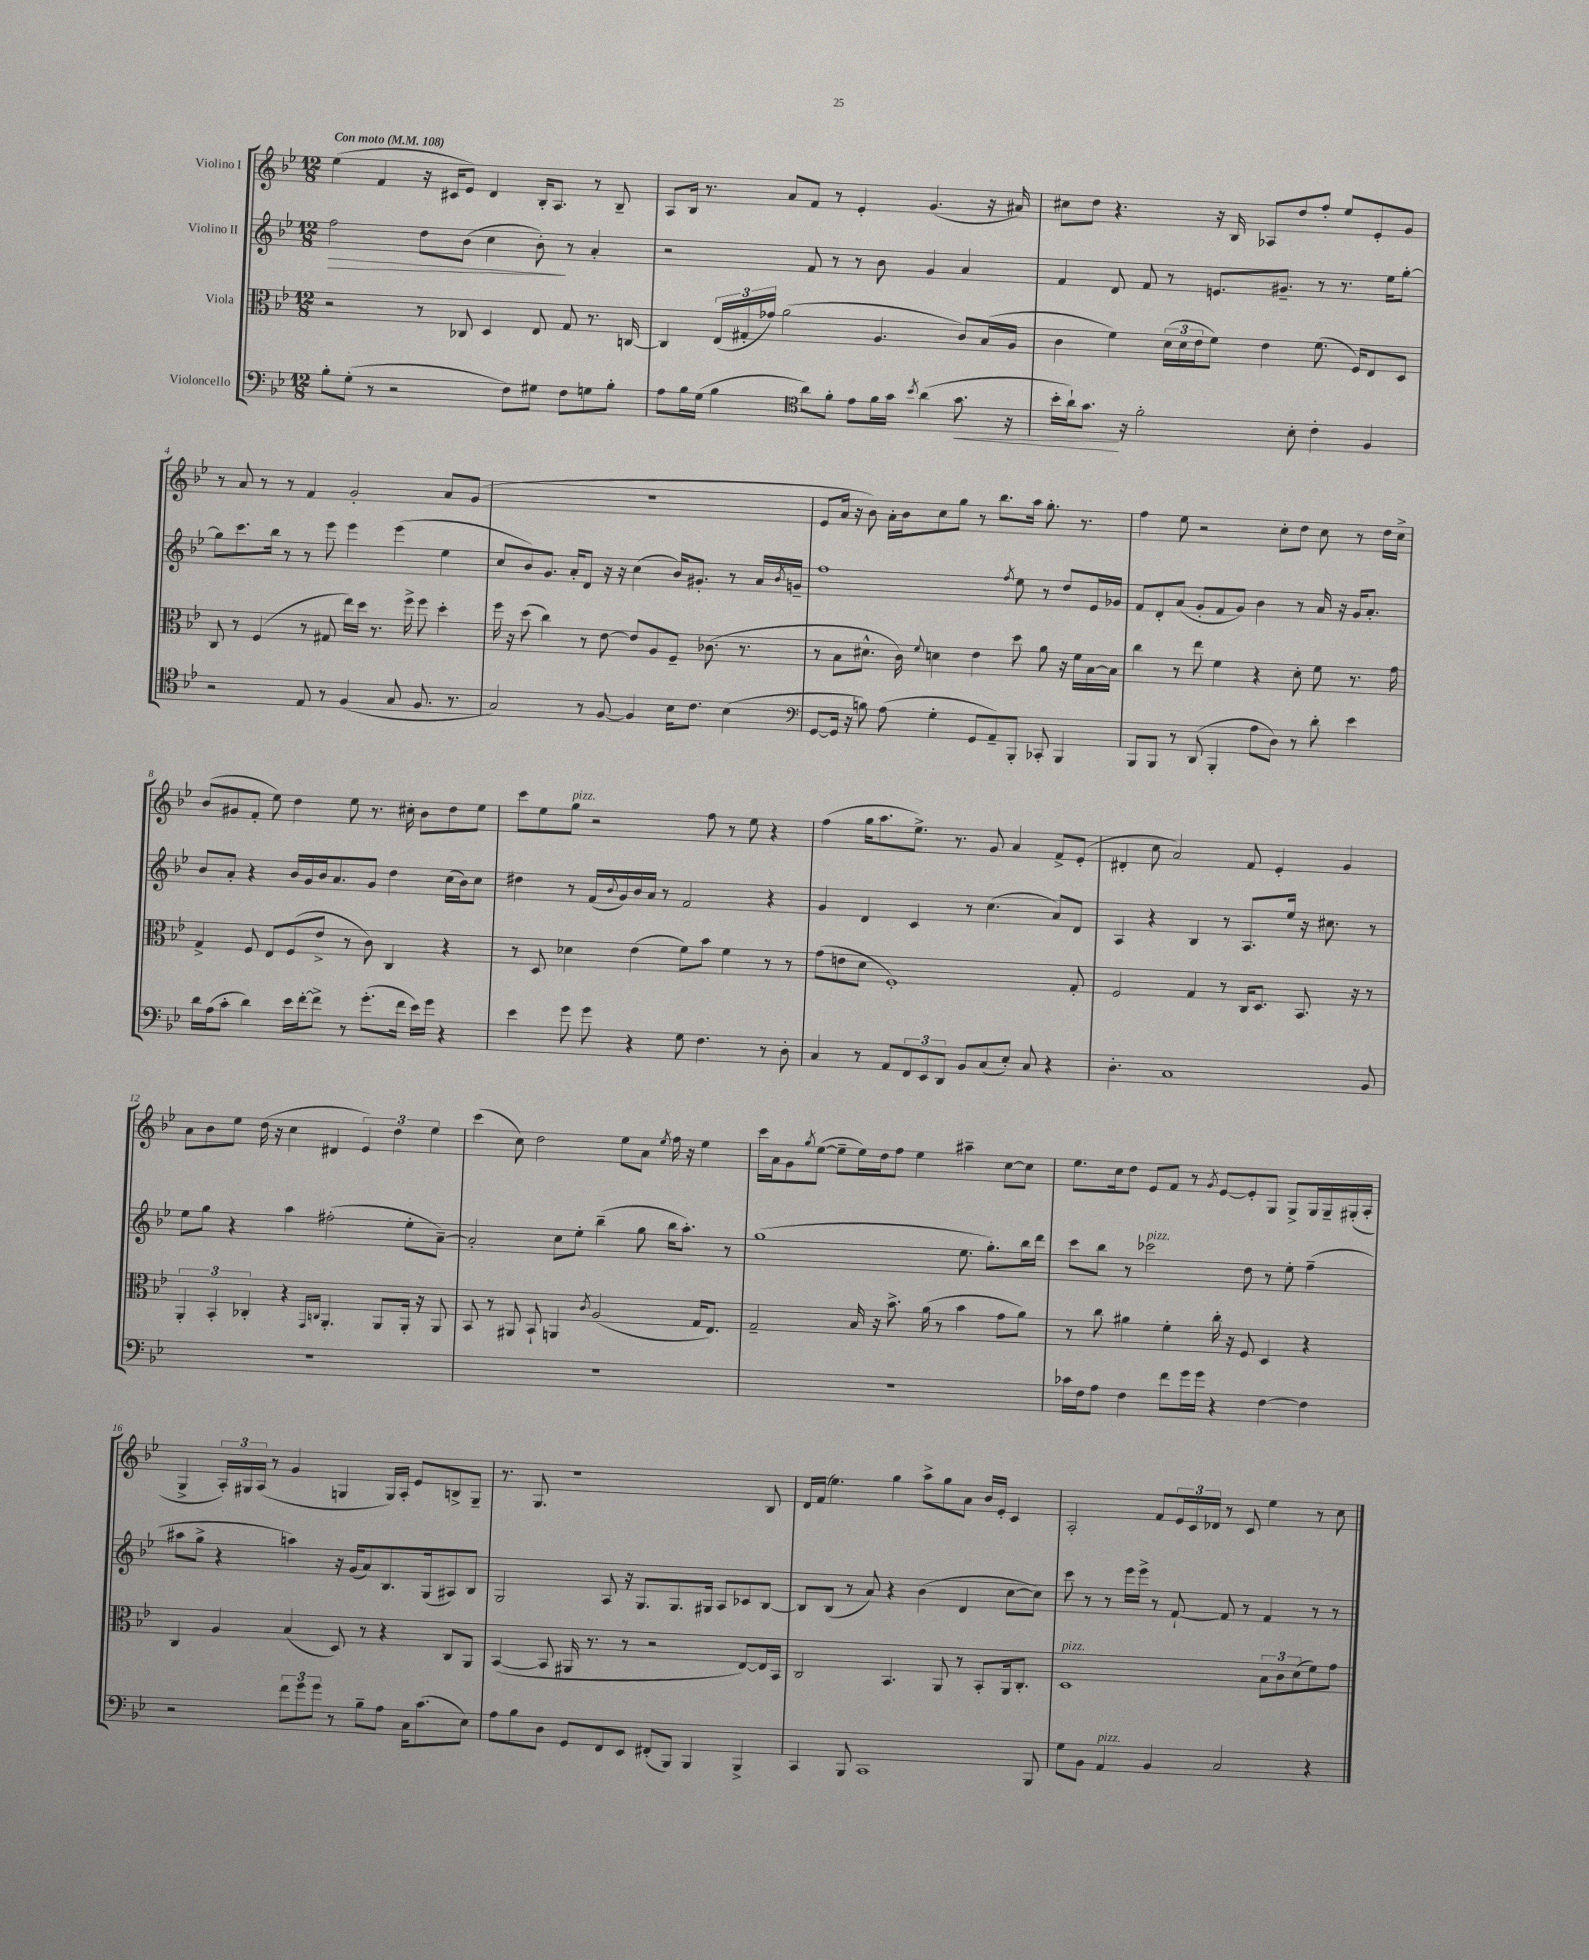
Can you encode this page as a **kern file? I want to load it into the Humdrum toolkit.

**kern	**dynam	**kern	**kern	**dynam	**kern
*part4	*part4	*part3	*part2	*part2	*part1
*staff4	*staff4	*staff3	*staff2	*staff2	*staff1
*I"Violoncello	*	*I"Viola	*I"Violino II	*	*I"Violino I
*clefF4	*	*clefC3	*clefG2	*	*clefG2
*k[b-e-]	*	*k[b-e-]	*k[b-e-]	*	*k[b-e-]
*M12/8	*	*M12/8	*M12/8	*	*M12/8
*MM108	*	*MM108	*MM108	*	*MM108
=1	=1	=1	=1	=1	=1
!	!	!	!	!	!LO:TX:a:B:t=Con moto
!	!	!	!	!LO:HP:b	!
8B-'\L	.	2r	2ff\	>	(4ee-\
(8G'\J	.	.	.	.	.
8r	.	.	.	.	4f/
2r	.	.	.	.	.
.	.	8r	8dd\L	.	16r
.	.	.	.	.	16c#X/KL
.	.	8C-X/	(8b-\J	.	8e-/J)
.	.	4D/	4cc\	.	4d/
8F\L)	.	.	.	.	.
8G#X\J	.	8E-/	8b-'\)	.	16B-'/KL
.	.	.	.	.	8.A/J
8F\L	.	8G/	8r	]	.
8Gn\	.	8.r	4a'/	.	8r
8B-'\J	.	.	.	.	8B-~/
.	.	[16Cn/	.	.	.
=2	=2	=2	=2	=2	=2
8A\L	.	4C/]	2r	.	8A/L
16B-\L	.	.	.	.	16B-/Jk
(16G\JJ	.	.	.	.	8.r
4B-\	.	(24E-/LL	.	.	.
.	.	24G#X'/	.	.	.
.	.	24g-X/JJ)	.	.	.
.	.	(2a\	.	.	8a/L
*clefC4	*	*	*	*	*
8a\L)	.	.	8f/	.	8f/J
8f'\J	.	.	8r	.	8r
8e-\L	.	.	8r	.	4e-'/
16f\L	.	4.A/	8b-\	.	.
16g\JJ	.	.	.	.	.
8qb-/	.	.	.	.	.
(4a\	.	.	4g/	.	(4.g/
!	!LO:HP:b	!	!	!	!
8.g\	<	8c/L)	4a/	.	.
.	.	(16B-/L	.	.	16r
16r	.	16A/JJ	.	.	16a#X/)
=3	=3	=3	=3	=3	=3
16b-'\LL	.	4c\	4f/	.	8cc#X\L
16a`\J)	.	.	.	.	.
8.g\J	.	.	.	.	8dd\J
.	.	4f\)	8d/	.	4.r
16r	[	.	.	.	.
2f'\	.	.	8f/	.	.
.	.	(24d\LL	8r	.	.
.	.	24d\	.	.	.
.	.	24e-\J	.	.	.
.	.	8f\J)	8.en/L	.	16r
.	.	.	.	.	16B-/
.	.	4e-\	.	.	8A-X/L
.	.	.	8.g#X~/J	.	.
8B-'\	.	.	.	.	8dd/
4c'\	.	(8.f\	8r	.	8ff'/J
.	.	.	8.r	.	8ee-/L
.	.	16F/KL)	.	.	.
4F/	.	8E-/	.	.	8e-'/
.	.	.	16ee-\KL	.	.
.	.	8D/J	[8gg'\J	.	8g/J
!!LO:LB:g=z
=4	=4	=4	=4	=4	=4
2r	.	8C/	8gg\L]	.	8r
.	.	8r	8.ccc\	.	8a/
.	.	(4F/	.	.	8r
.	.	.	16bb-\Jk	.	.
.	.	.	8r	.	8r
8E-/	.	8r	8r	.	4f/
8r	.	8G#X/	8eee-\	.	.
(4F/	.	16ee-\LL)	4eee-\	.	2g'/
.	.	16dd\JJ	.	.	.
.	.	8.r	.	.	.
8G/	.	.	(4eee-\	.	.
.	.	16ff^\	.	.	.
8.F/	.	8ff\	.	.	.
.	.	4dd'\	4ee-\	.	8a/L
8.r	.	.	.	.	.
.	.	.	.	.	(8g/J
=5	=5	=5	=5	=5	=5
2G/)	.	16ff\	8cc/L	.	1.r
.	.	16r	.	.	.
.	.	(8dd\	8b-/)	.	.
.	.	4cc\)	8.g/J	.	.
.	.	.	16a'/KL	.	.
8r	.	8r	8d/J	.	.
[8F/	.	[8e-\	16r	.	.
.	.	.	16r	.	.
4F/]	.	8e-/L]	(4cc\	.	.
.	.	8A/	.	.	.
16B-\KL	.	8F~/J	16b-/KL)	.	.
8.c\J	.	.	8.g#X'/J	.	.
.	.	(8.c-X\	.	.	.
(4B-\	.	.	8r	.	.
.	.	8.r	.	.	.
.	.	.	16a/LL	.	.
.	.	.	8qb-/	.	.
.	.	.	16gn~/JJ	.	.
=6	=6	=6	=6	=6	=6
*clefF4	*	*	*	*	*
[8GG/L	.	8r	1ff	.	8e-/L
16GG/Jk]	.	8B-\L	.	.	16a/Jk
16r	.	.	.	.	16r
8Bn\)	.	8.d#X^^\J	.	.	8b-\)
(8A\	.	.	.	.	16a'\LL
.	.	16c\)	.	.	16b-\J
.	.	8qqf/	.	.	.
4G'\	.	4dn\	.	.	8cc\
.	.	.	.	.	8gg\J
8GG/L	.	4e-\	.	.	8r
8AA~/)	.	.	.	.	8.bb-\L
.	.	.	8qff/	.	.
8BBB-'/J	.	8dd\	8ee-\	.	.
.	.	.	.	.	16aa\Jk
8CC-X'/	.	8a\	8r	.	8.gg'\
4BBB-/	.	16r	8dd/L	.	.
.	.	16f\LL	.	.	8.r
.	.	[16B-\	16e-/L	.	.
.	.	16B-\JJ]	16g-X/JJ	.	.
=7	=7	=7	=7	=7	=7
8BBB-/L	.	4cc\	8f/L	.	4ff\
8BBB-/J	.	.	8d'/	.	.
8r	.	8r	(8a/J	.	8ee-\
(8DD/	.	8ee-\	8g'/L	.	2r
4BBB-'/	.	4f\	8f/	.	.
.	.	.	8g/J)	.	.
8A\L	.	4r	4b-\	.	.
8D\J)	.	.	.	.	8cc'\L
8r	.	8d'\	8r	.	8dd\J
8d'\	.	8f\	16a/	.	8cc\
.	.	.	16r	.	.
4e-\	.	8.r	16g/KL	.	8r
.	.	.	8.a'/J	.	.
.	.	.	.	.	16dd\LL
.	.	16g\	.	.	16cc^\JJ
!!LO:LB:g=z
=8	=8	=8	=8	=8	=8
16d\LL	.	4G^/	8b-/L	.	(8b-/L
(16A\J	.	.	.	.	.
8c'\J	.	.	8a'/J	.	8g#X/
4d\)	.	8F/	4r	.	8f'/J
.	.	8E-/L	.	.	8ee-\)
16e-\LL	.	(8F/	16b-/LL	.	4dd\
[16f'\J	.	.	16g/	.	.
8f^\J]	.	8e-^/J	16b-/J	.	.
.	.	.	8.a/	.	.
8r	.	8r	.	.	8ee-\
(8.g'\L	.	8c\)	8g/J	.	8.r
.	.	4C/	4dd\	.	.
16f\Jk	.	.	.	.	16cc#X'\
16e-\LL)	.	.	.	.	8b-\L
16g\JJ	.	.	.	.	.
4r	.	4r	(16cc\LL	.	8dd\
.	.	.	16b-\J)	.	.
.	.	.	8cc\J	.	8ee-\J
=9	=9	=9	=9	=9	=9
4e-\	.	8r	4dd#X\	.	8ccc\L
.	.	8D/	.	.	8ee-\
!	!	!	!	!	!LO:TX:a:i:t=pizz.
8g\	.	4d-X\	8r	.	8gg\J
8g\	.	.	(16f/LL	.	2r
.	.	.	8qqb-/	.	.
.	.	.	16g/)	.	.
4r	.	(4e-\	16b-/	.	.
.	.	.	16a/JJ	.	.
.	.	.	8r	.	.
8G\	.	8f\L)	2f/	.	.
4.F\	.	8b-\J	.	.	8ff\
.	.	4f\	.	.	8r
.	.	.	.	.	8ee-\
8r	.	8r	4r	.	4r
8D'\	.	8r	.	.	.
=10	=10	=10	=10	=10	=10
4C/	.	(8g\L	4g/	.	(4ff\
.	.	8en\	.	.	.
8r	.	8d\J	4d/	.	16gg\KL
.	.	.	.	.	8.aa\
8AA/L	.	1F')	.	.	.
12FF/	.	.	4c/	.	8.ee-^\J)
12EE-/	.	.	.	.	.
12DD/J	.	.	.	.	.
.	.	.	.	.	8.r
8BB-/L	.	.	8r	.	.
(8C/	.	.	(4.cc\	.	8g/
8E-'/J)	.	.	.	.	4a/
8C/	.	.	.	.	.
4r	.	.	8a/L)	.	8f^/L
.	.	8G'/	8d/J	.	(8e-'/J
=11	=11	=11	=11	=11	=11
4.D'\	.	2F/	4A/	.	4d#X'/
.	.	.	4r	.	8cc\
1C	.	.	.	.	2a/)
.	.	4G/	4B-/	.	.
.	.	8r	8r	.	.
.	.	16C/KL	8.A/L	.	8f/
.	.	8.D/J	.	.	.
.	.	.	.	.	4e-'/
.	.	.	16ee-/Jk	.	.
.	.	8.BB-/	16r	.	.
.	.	.	8.cc#X\	.	.
.	.	.	.	.	4g/
.	.	16r	.	.	.
8BB-/	.	8r	8r	.	.
!!LO:LB:g=z
=12	=12	=12	=12	=12	=12
1.r	.	6AA'/	8ee-\L	.	8a\L
.	.	.	8gg\J	.	8b-\
.	.	6BB-'/	.	.	.
.	.	.	4r	.	8ee-\J
.	.	6C-X'/	.	.	.
.	.	.	.	.	(16dd\
.	.	.	.	.	16r
.	.	4r	4aa\	.	4cc\
.	.	16qqGG/LL	.	.	.
.	.	16qqCn/JJ	.	.	.
.	.	4.AA'/	(2ff#X'\	.	4d#X/
.	.	.	.	.	6e-/)
.	.	8AA/L	.	.	.
.	.	.	.	.	6dd\
.	.	16AA'/Jk	8ee-'\L	.	.
.	.	16r	.	.	.
.	.	.	.	.	6ee-\
.	.	8AA/	[8a~\J)	.	.
=13	=13	=13	=13	=13	=13
1.r	.	8BB-/	2a'/]	.	(4ccc\
.	.	8r	.	.	.
.	.	8AA#X/	.	.	8cc\)
.	.	8BB-`/	.	.	2dd\
.	.	4AAn/	8cc\L	.	.
.	.	.	8ee-'\J	.	.
.	.	8qc/	.	.	.
.	.	(2A/	(4bb-~\	.	.
.	.	.	.	.	8ee-\L
.	.	.	8gg\	.	8a\J
.	.	.	.	.	8qee-/
.	.	.	16bb-\KL	.	16ff\
.	.	.	8.aa'\J)	.	16r
.	.	16G/KL	.	.	4ee-\
.	.	8.E-/J)	.	.	.
.	.	.	8r	.	.
=14	=14	=14	=14	=14	=14
1.r	.	2G~/	(1gg	.	16ccc\LL
.	.	.	.	.	16a\J
.	.	.	.	.	8g\
.	.	.	.	.	8qgg/
.	.	.	.	.	([8ee-\J
.	.	.	.	.	8ee-~\L]
.	.	16B-/	.	.	16ee-\L)
.	.	16r	.	.	16dd\J
.	.	8.b-^\	.	.	8ff\J
.	.	.	.	.	4ee-\
.	.	(16a\	.	.	.
.	.	8r	.	.	.
.	.	4b-\	8.ee-\	.	4aa#X~\
.	.	.	8.gg'\L)	.	.
.	.	8g\L	.	.	[8cc\L
.	.	8a\J)	16bb-\L	.	8cc\J]
.	.	.	16ddd\JJ	.	.
=15	=15	=15	=15	=15	=15
16c-X\LL	.	8r	8ccc\L	.	8.ee-\L
16F\J	.	.	.	.	.
8A\J	.	8cc\	8bb-\J	.	.
.	.	.	.	.	16cc\k
4F\	.	4a#X\	8r	.	8dd\J
!	!	!	!LO:TX:a:i:t=pizz.	!	!
.	.	.	2ccc-X\	.	8e-/L
8f\L	.	4f'\	.	.	8f/J
16g\L	.	.	.	.	8r
16g\JJ	.	.	.	.	.
.	.	.	.	.	8qg/
4r	.	16cc'\	.	.	[8e-/L
.	.	16r	.	.	.
.	.	8F/	8dd\	.	8e-'/]
[4F\	.	4D/	8r	.	8G/J
.	.	.	8ee-'\	.	8G^/L
4F\]	.	4r	(4ff~\	.	16G/L
.	.	.	.	.	16G~/
.	.	.	.	.	(16G#X'/
.	.	.	.	.	16A'/JJ
!!LO:LB:g=z
=16	=16	=16	=16	=16	=16
2r	.	4C/	8aa#X\L	.	4G^/
.	.	.	8gg^\J	.	.
.	.	4A/	4r	.	24A'/LL)
.	.	.	.	.	24G#X/
.	.	.	.	.	(24A/JJ
.	.	.	.	.	8r
12f\L	.	(4B-/	4aan\)	.	4g/
12g\	.	.	.	.	.
12g\J	.	.	.	.	.
8r	.	8D/)	16r	.	4Gn/
.	.	.	(16g/KL	.	.
8B-~\L	.	8r	8a/)	.	.
8A\J	.	4r	8.B-/	.	16G/LL)
.	.	.	.	.	16A'/JJ
16C\KL	.	.	.	.	8e-/L
(8.c\	.	.	(16G/k	.	.
.	.	8C/L	8A#X/)	.	8Bn^/
8E-\J)	.	8AA/J	8B-/J	.	8G~/J
=17	=17	=17	=17	=17	=17
8A\L	.	([4BB-/	2G/	.	8.r
8B-\	.	.	.	.	.
.	.	.	.	.	8.G/
8D\J	.	8BB-/]	.	.	.
8GG/L	.	16AA#X/	.	.	1r
.	.	8.r	.	.	.
8FF/	.	.	8A/	.	.
8EE-/J	.	8r	16r	.	.
.	.	.	8.G/L	.	.
(8FF#X'/L	.	2r	.	.	.
8BBB-/J)	.	.	8.G/	.	.
4BBB-/	.	.	.	.	.
.	.	.	16G#X/Jk	.	.
.	.	.	8A/L	.	.
4BBB-^/	.	[8E-/L)	8c-X/	.	.
.	.	16E-/L]	[8B-/J	.	8B-/
.	.	16BB-/JJ	.	.	.
=18	=18	=18	=18	=18	=18
4CC/	.	2C/	8B-/L]	.	16d/LL
.	.	.	.	.	(16f/JJ
.	.	.	(8B-/J	.	4.ee-\)
8BBB-/	.	.	8r	.	.
1CC	.	.	8a/)	.	.
.	.	4.BB-/	4r	.	4gg\
.	.	.	(4b-\	.	8aa^\L
.	.	8AA/	.	.	8gg\
.	.	8r	4d/	.	8a\J
.	.	8BB-'/L	.	.	16b-/LL
.	.	.	.	.	16e-'/JJ
.	.	16AA/k	[8cc\L	.	4c/
.	.	8.C'/J	.	.	.
8BBB-/	.	.	8cc\J])	.	.
=19	=19	=19	=19	=19	=19
!	!	!LO:TX:a:i:t=pizz.	!	!	!
8G\L	.	1D	8ccc\	.	2A'/
8BB-\J	.	.	8r	.	.
!LO:TX:a:i:t=pizz.	!	!	!	!	!
4AA/	.	.	8r	.	.
.	.	.	16eee-\LL	.	.
.	.	.	16eee-^\JJ	.	.
4BB-/	.	.	8r	.	8f/L
.	.	.	[8f`/	.	24e-/L
.	.	.	.	.	24c/
.	.	.	.	.	24d-X/JJ
2C/	.	.	8f/]	.	8r
.	.	.	8r	.	8c/
.	.	12B-\L	4f/	.	4ee-\
.	.	12c\	.	.	.
.	.	(12d\	.	.	.
4r	.	8f\)	8r	.	8r
.	.	8g\J	8r	.	8cc\
==	==	==	==	==	==
*-	*-	*-	*-	*-	*-
